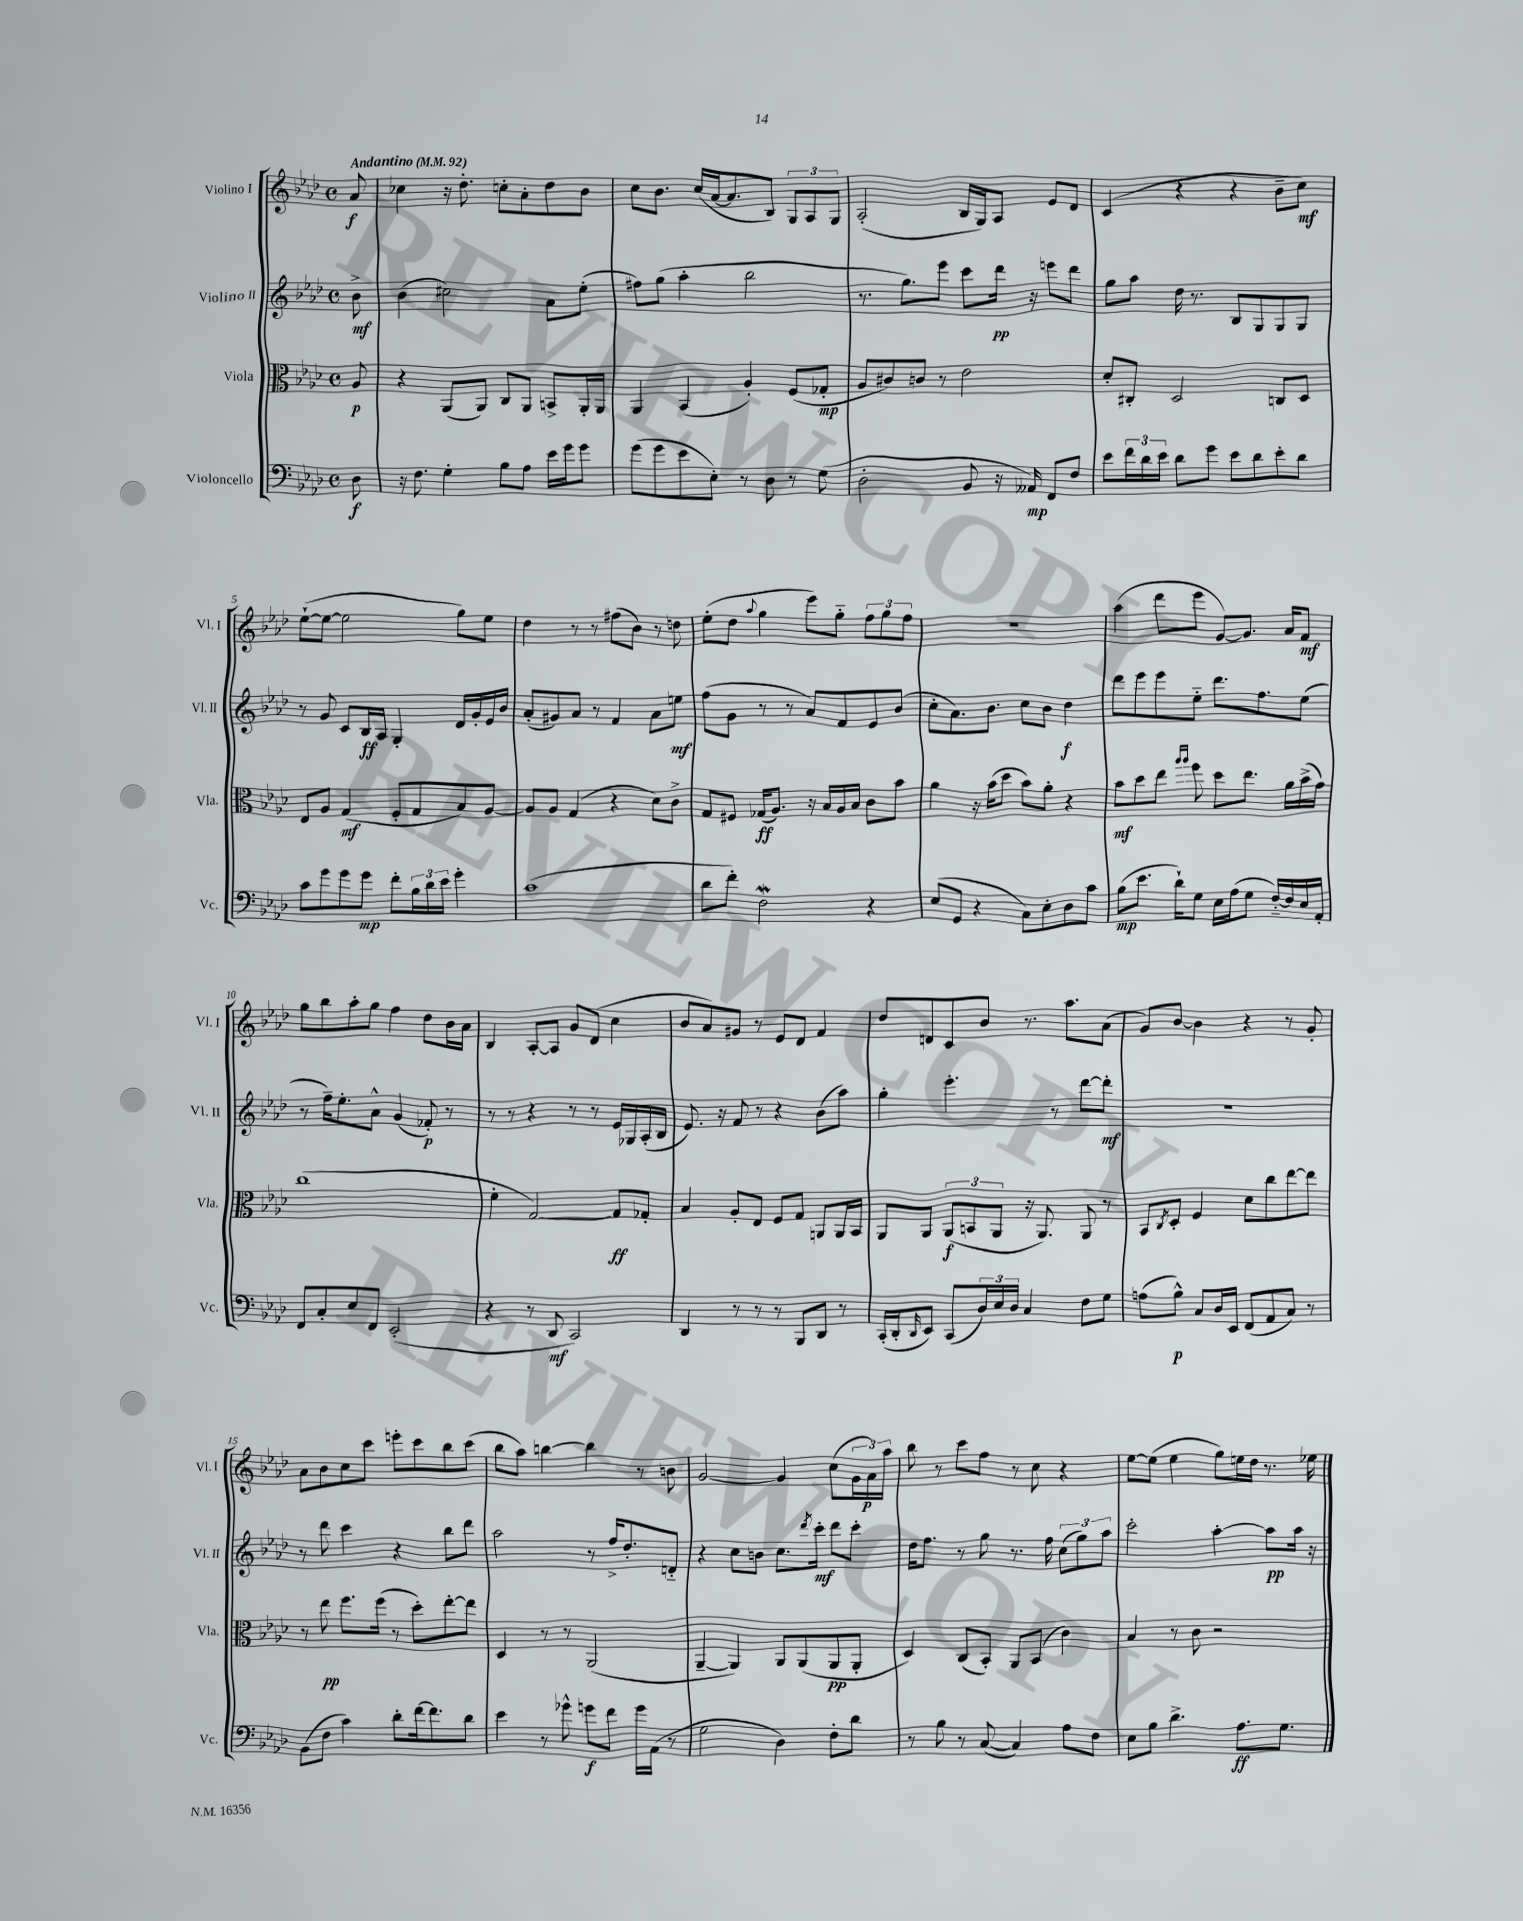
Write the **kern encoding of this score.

**kern	**dynam	**kern	**dynam	**kern	**dynam	**kern	**dynam
*part4	*part4	*part3	*part3	*part2	*part2	*part1	*part1
*staff4	*staff4	*staff3	*staff3	*staff2	*staff2	*staff1	*staff1
*I"Violoncello	*	*I"Viola	*	*I"Violino II	*	*I"Violino I	*
*I'Vc.	*	*I'Vla.	*	*I'Vl. II	*	*I'Vl. I	*
*clefF4	*	*clefC3	*	*clefG2	*	*clefG2	*
*k[b-e-a-d-]	*	*k[b-e-a-d-]	*	*k[b-e-a-d-]	*	*k[b-e-a-d-]	*
*M4/4	*	*M4/4	*	*M4/4	*	*M4/4	*
*met(c)	*	*met(c)	*	*met(c)	*	*met(c)	*
*MM92	*	*MM92	*	*MM92	*	*MM92	*
=	=	=	=	=	=	=	=
!	!	!	!	!	!	!LO:TX:a:B:t=Andantino	!
8D-\	f	8A-/	p	8b-^\	mf	8a-/	f
=1	=1	=1	=1	=1	=1	=1	=1
16r	.	4r	.	(4b-\	.	4cc-X\	.
8.F\	.	.	.	.	.	.	.
4G'\	.	(8AA-/L	.	2cc#X\)	.	16r	.
.	.	.	.	.	.	8.dd-'\	.
.	.	8AA-/J)	.	.	.	.	.
8B-\L	.	8C/L	.	.	.	8ccn'\L	.
8A-\J	.	8AA-/J	.	.	.	8a-'\	.
16e-\LL	.	8BBn^/L	.	8a-\L	.	8dd-\	.
16g\J	.	.	.	.	.	.	.
8g\J	.	16AA-'/L	.	(8ee-'\J	.	8b-\J	.
.	.	16AA-/JJ	.	.	.	.	.
=2	=2	=2	=2	=2	=2	=2	=2
(8g\L	.	4AA-/	.	8ff#X\L)	.	8cc\L	.
8g\	.	.	.	(8gg\J	.	8.b-\J	.
8e-\	.	(4BB-/	.	4aa-'\	.	.	.
.	.	.	.	.	.	(16cc/LL	.
8E-'\J)	.	.	.	.	.	[16a-/J	.
.	.	.	.	.	.	8.a-/]	.
8r	.	4A-'/)	.	2bb-\	.	.	.
8D-\	.	.	.	.	.	8B-/J)	.
8r	.	(8F/L	.	.	.	12G/L	.
.	.	.	.	.	.	12A-/	.
(8G\	.	8G-X'/J	mp	.	.	.	.
.	.	.	.	.	.	12G/J	.
=3	=3	=3	=3	=3	=3	=3	=3
2D-'\	.	8A-/L	.	8.r	.	(2A-'/	.
.	.	8c#X/)	.	.	.	.	.
.	.	.	.	8.gg\L)	.	.	.
.	.	8cn/J	.	.	.	.	.
.	.	8r	.	8eee-\J	.	.	.
8BB-/	.	2e-\	.	8ccc\L	.	16B-/LL	.
.	.	.	.	.	.	16G/J)	.
16r	.	.	.	16ddd-\Jk	pp	8A-/J	.
16AA--X/)	mp	.	.	16r	.	.	.
8FF/L	.	.	.	8eeen\L	.	8e-/L	.
8F/J	.	.	.	8ddd-\J	.	8d-/J	.
=4	=4	=4	=4	=4	=4	=4	=4
8e-\L	.	8d-'/L	.	8gg\L	.	(4c/	.
24f\L	.	8C#X'/J	.	8aa-\J	.	.	.
24d-\	.	.	.	.	.	.	.
24e-\JJ	.	.	.	.	.	.	.
8d-\L	.	2D-/	.	16dd-\	.	4r	.
.	.	.	.	8.r	.	.	.
8g\J	.	.	.	.	.	.	.
8e-\L	.	.	.	8B-/L	.	4r	.
8d-\	.	.	.	8G/	.	.	.
8e-'\	.	8Cn/L	.	8G/	.	8b-~\L	.
8d-\J	.	8D-/J	.	8G/J	.	8cc\J)	mf
!!LO:LB:g=z
=5	=5	=5	=5	=5	=5	=5	=5
8c\L	.	8E-/L	.	8r	.	([8ee-`\L	.
8g\	.	8A-/J	.	8g/	.	8ee-\J_	.
8g\	.	(4G/	mf	8c/L	.	2ee-\]	.
8g\J	mp	.	.	16B-/L	ff	.	.
.	.	.	.	16A-/JJ	.	.	.
8f'\L	.	8F'/L	.	4G'/	.	.	.
24B-\L	.	8G/	.	.	.	.	.
24d-\	.	.	.	.	.	.	.
24e-\JJ	.	.	.	.	.	.	.
4g'\	.	8B-/)	.	16d-/LL	.	8gg\L)	.
.	.	.	.	16g'/	.	.	.
.	.	[8A-/J	.	16e-/	.	8ee-\J	.
.	.	.	.	16b-/JJ	.	.	.
=6	=6	=6	=6	=6	=6	=6	=6
(1c	.	8A-/L]	.	(8a-'/L	.	4dd-\	.
.	.	8A-/J	.	8g#X/)	.	.	.
.	.	(4G/	.	8a-/J	.	8r	.
.	.	.	.	8r	.	8r	.
.	.	4r	.	4f/	.	(8ff#X\L	.
.	.	.	.	.	.	8b-\J)	.
.	.	8d-\L)	.	8a-\L	.	8r	.
.	.	8c^\J	.	8een\J	mf	8ddn\	.
=7	=7	=7	=7	=7	=7	=7	=7
8d-\L	.	8G/L	.	(8ff\L	.	(8ee-'\L	.
8f'\J)	.	8F#X/J	.	8g\J	.	8dd-\J	.
.	.	.	.	.	.	8qqaa-/	.
2FW\	.	(16G-X/KL	ff	8r	.	4gg\	.
.	.	8.A-/J)	.	.	.	.	.
.	.	.	.	8r	.	.	.
.	.	16r	.	8a-/L)	.	8eee-\L)	.
.	.	16B-/LL	.	.	.	.	.
.	.	16A-/	.	8f/	.	8gg\J	.
.	.	16B-/JJ	.	.	.	.	.
4r	.	8c\L	.	8e-/	.	12ff\L	.
.	.	.	.	.	.	12gg\	.
.	.	8b-\J	.	(8b-/J	.	.	.
.	.	.	.	.	.	12ff\J	.
=8	=8	=8	=8	=8	=8	=8	=8
(8E-/L	.	4a-\	.	8cc'\L	.	1r	.
8GG/J	.	.	.	8.a-\)	.	.	.
4r	.	16r	.	.	.	.	.
.	.	(16b-\KL	.	8.b-\J	.	.	.
.	.	8dd-\J	.	.	.	.	.
8C\L)	.	8b-\L)	.	8cc\L	.	.	.
8E-'\	.	8a-'\J	.	8b-\J	.	.	.
8D-\	.	4r	.	4dd-\	f	.	.
8c\J	.	.	.	.	.	.	.
=9	=9	=9	=9	=9	=9	=9	=9
(8B-\L	mp	8b-\L	mf	8ddd-\L	.	(4aa-\	.
8.e-\J	.	8dd-\	.	8eee-\	.	.	.
.	.	8ee-\J	.	8eee-\	.	8ddd-\L	.
16d-`\KL)	.	.	.	.	.	.	.
.	.	16qqaa-/LL	.	.	.	.	.
.	.	16qqaa-/JJ	.	.	.	.	.
8G\J	.	8ff\	.	8ee-\J	.	8eee-\J	.
16E-\LL	.	8dd-\L	.	8.ddd-\L	.	[8g/L)	.
(16A-\J	.	.	.	.	.	.	.
8G\J	.	8.ee-\J	.	.	.	8.g/J]	.
.	.	.	.	8.ff\	.	.	.
[16F/LL)	.	.	.	.	.	.	.
16F/]	.	16a-\LL	.	.	.	16a-/KL	.
16E-/	.	(16b-^\	.	(8ee-\J	.	8f/J	mf
16AA-'/JJ	.	16g\JJ)	.	.	.	.	.
!!LO:LB:g=z
=10	=10	=10	=10	=10	=10	=10	=10
8FF/L	.	(1cc	.	8r	.	8gg\L	.
8C'/	.	.	.	16ff~\KL)	.	8bb-\	.
.	.	.	.	8.ee-'\	.	.	.
8E-/	.	.	.	.	.	8aa-'\	.
8FF/J	.	.	.	8a-^^\J	.	8gg\J	.
(2EE-'/	.	.	.	(4g/	.	4ff\	.
.	.	.	.	8f-X'/)	p	8dd-\L	.
.	.	.	.	8r	.	16b-\L	.
.	.	.	.	.	.	16a-\JJ	.
=11	=11	=11	=11	=11	=11	=11	=11
4r	.	4f'\	.	8r	.	4B-/	.
.	.	.	.	8r	.	.	.
8r	.	[2G/)	.	4r	.	[8A-'/L	.
8DD-/	mf	.	.	.	.	8A-/J]	.
2CC/)	.	.	.	8r	.	8g/L	.
.	.	.	.	8r	.	(8d-/J	.
.	.	8G/L]	ff	16e-/LL	.	4cc\	.
.	.	.	.	16G-X/	.	.	.
.	.	8G-X'/J	.	(16A-'/	.	.	.
.	.	.	.	16B-/JJ	.	.	.
=12	=12	=12	=12	=12	=12	=12	=12
4DD-/	.	4B-/	.	8.e-/)	.	8b-/L	.
.	.	.	.	.	.	8a-/)	.
.	.	.	.	16r	.	.	.
8r	.	8A-'/L	.	8f/	.	8g#X/J	.
8r	.	8E-/J	.	8r	.	8r	.
8r	.	8F/L	.	4r	.	8e-/L	.
8BBB-/L	.	8G/J	.	.	.	8d-/J	.
8DD-/J	.	8AAn/L	.	(8b-\L	.	4f/	.
8r	.	16AA/L	.	8aa-\J)	.	.	.
.	.	16BB-/JJ	.	.	.	.	.
=13	=13	=13	=13	=13	=13	=13	=13
(16CC'/LL	.	8AA-/L	.	4gg'\	.	8dd-/L	.
16DD-'/J	.	.	.	.	.	.	.
16qqDD-/	.	.	.	.	.	.	.
8EE-/J)	.	8AA-/J	.	.	.	8dn/	.
(8CC/L	.	(12AA-/L	f	4.eee-'\	.	8c/	.
.	.	12BBn/	.	.	.	.	.
24D-/L)	.	.	.	.	.	8b-/J	.
24E-/	.	12AA-/J	.	.	.	.	.
24D-/JJ	.	.	.	.	.	.	.
4C/	.	16r	.	.	.	8.r	.
.	.	8.AA-/)	.	.	.	.	.
.	.	.	.	8r	.	.	.
.	.	.	.	.	.	8.aa-\L	.
8F\L	.	8AA-/	.	[8ddd-\L	.	.	.
8G\J	.	8r	.	8ddd-'\J]	mf	(8a-\J	.
=14	=14	=14	=14	=14	=14	=14	=14
(8An\L	.	8BB-/L	.	1r	.	8g/L)	.
.	.	8qC/	.	.	.	.	.
8B-^^\J)	p	8D-'/J	.	.	.	[8b-/J	.
8C/L	.	4F/	.	.	.	4b-\]	.
16D-/L	.	.	.	.	.	.	.
16EE-/JJ	.	.	.	.	.	.	.
(8FF/L	.	8d-\L	.	.	.	4r	.
8AA-/	.	8cc\	.	.	.	.	.
8C/J)	.	[8ee-\	.	.	.	8r	.
8r	.	8ee-\J]	.	.	.	8g'/	.
!!LO:LB:g=z
=15	=15	=15	=15	=15	=15	=15	=15
(8BB-\L	.	8r	.	8r	.	8a-\L	.
8F\J	.	8ee-\	pp	8ddd-\	.	8b-\	.
4c\)	.	8.ff\L	.	4ccc\	.	8cc\	.
.	.	.	.	.	.	8ccc\J	.
.	.	(16ff\Jk	.	.	.	.	.
8d-'\L	.	8r	.	4r	.	8eeen'\L	.
[16f\k	.	8dd-'\L)	.	.	.	8ccc\	.
8.f\]	.	.	.	.	.	.	.
.	.	[8ee-'\	.	8bb-\L	.	8bb-\	.
8d-\J	.	8ee-\J]	.	8ddd-\J	.	(8ccc\J	.
=16	=16	=16	=16	=16	=16	=16	=16
4e-\	.	4D-/	.	2aa-\	.	8bb-\L	.
.	.	.	.	.	.	8aa-\J)	.
8r	.	8r	.	.	.	[4bbn\	.
8g-X^^\	.	8r	.	.	.	.	.
8gn\L	f	(2AA-/	.	8r	.	4bb\]	.
8f\J	.	.	.	16ff^/KL	.	.	.
.	.	.	.	8.dd-'/	.	.	.
16g\LL	.	.	.	.	.	8r	.
(16AA-\JJ	.	.	.	.	.	.	.
8r	.	.	.	8dn/J	.	8bn\	.
=17	=17	=17	=17	=17	=17	=17	=17
2G\	.	[4AA-~/	.	4r	.	[2g/	.
.	.	4AA-/])	.	8cc\L	.	.	.
.	.	.	.	8bn\J	.	.	.
4D-\)	.	8AA-/L	.	8.cc\L	.	4g/]	.
.	.	(8AA-/	.	.	.	.	.
.	.	.	.	8qddd-/	.	.	.
.	.	.	.	16ccc'\Jk	mf	.	.
8F'\L	.	8AA-/	pp	8ddd-\L	.	(8cc\L	.
8d-\J	.	8AA-'/J	.	8ccc'\J	.	24g\L	.
.	.	.	.	.	.	24a-\)	p
.	.	.	.	.	.	24aa-\JJ	.
=18	=18	=18	=18	=18	=18	=18	=18
8r	.	4D-/)	.	16dd-\KL	.	8bb-\	.
.	.	.	.	8.ff\J	.	.	.
8B-\	.	.	.	.	.	8r	.
8r	.	(8C/L	.	8r	.	8ccc\L	.
([8C/	.	8BB-'/J)	.	8gg\	.	8ff\J	.
4C/])	.	8AA-/L	.	8.r	.	8r	.
.	.	(8BB-/J	.	.	.	8cc\	.
.	.	.	.	16ff\	.	.	.
8A-\L	.	4c\)	.	(12cc\L	.	4r	.
.	.	.	.	12gg\)	.	.	.
8F\J	.	.	.	.	.	.	.
.	.	.	.	12aa-\J	.	.	.
=19	=19	=19	=19	=19	=19	=19	=19
8E-\L	.	4B-/	.	2ccc'\	.	[8ee-\L	.
8B-\J	.	.	.	.	.	(8ee-\J]	.
4.d-^\	.	8r	.	.	.	4ee-\	.
.	.	8c\	.	.	.	.	.
.	.	2r	.	[4aa-'\	.	8gg\L)	.
8.A-\L	ff	.	.	.	.	16een\L	.
.	.	.	.	.	.	16dd-\JJ	.
.	.	.	.	8aa-\L]	pp	8.r	.
8.G\J	.	.	.	.	.	.	.
.	.	.	.	16aa-\Jk	.	.	.
.	.	.	.	16r	.	16ee-X\	.
==	==	==	==	==	==	==	==
*-	*-	*-	*-	*-	*-	*-	*-
